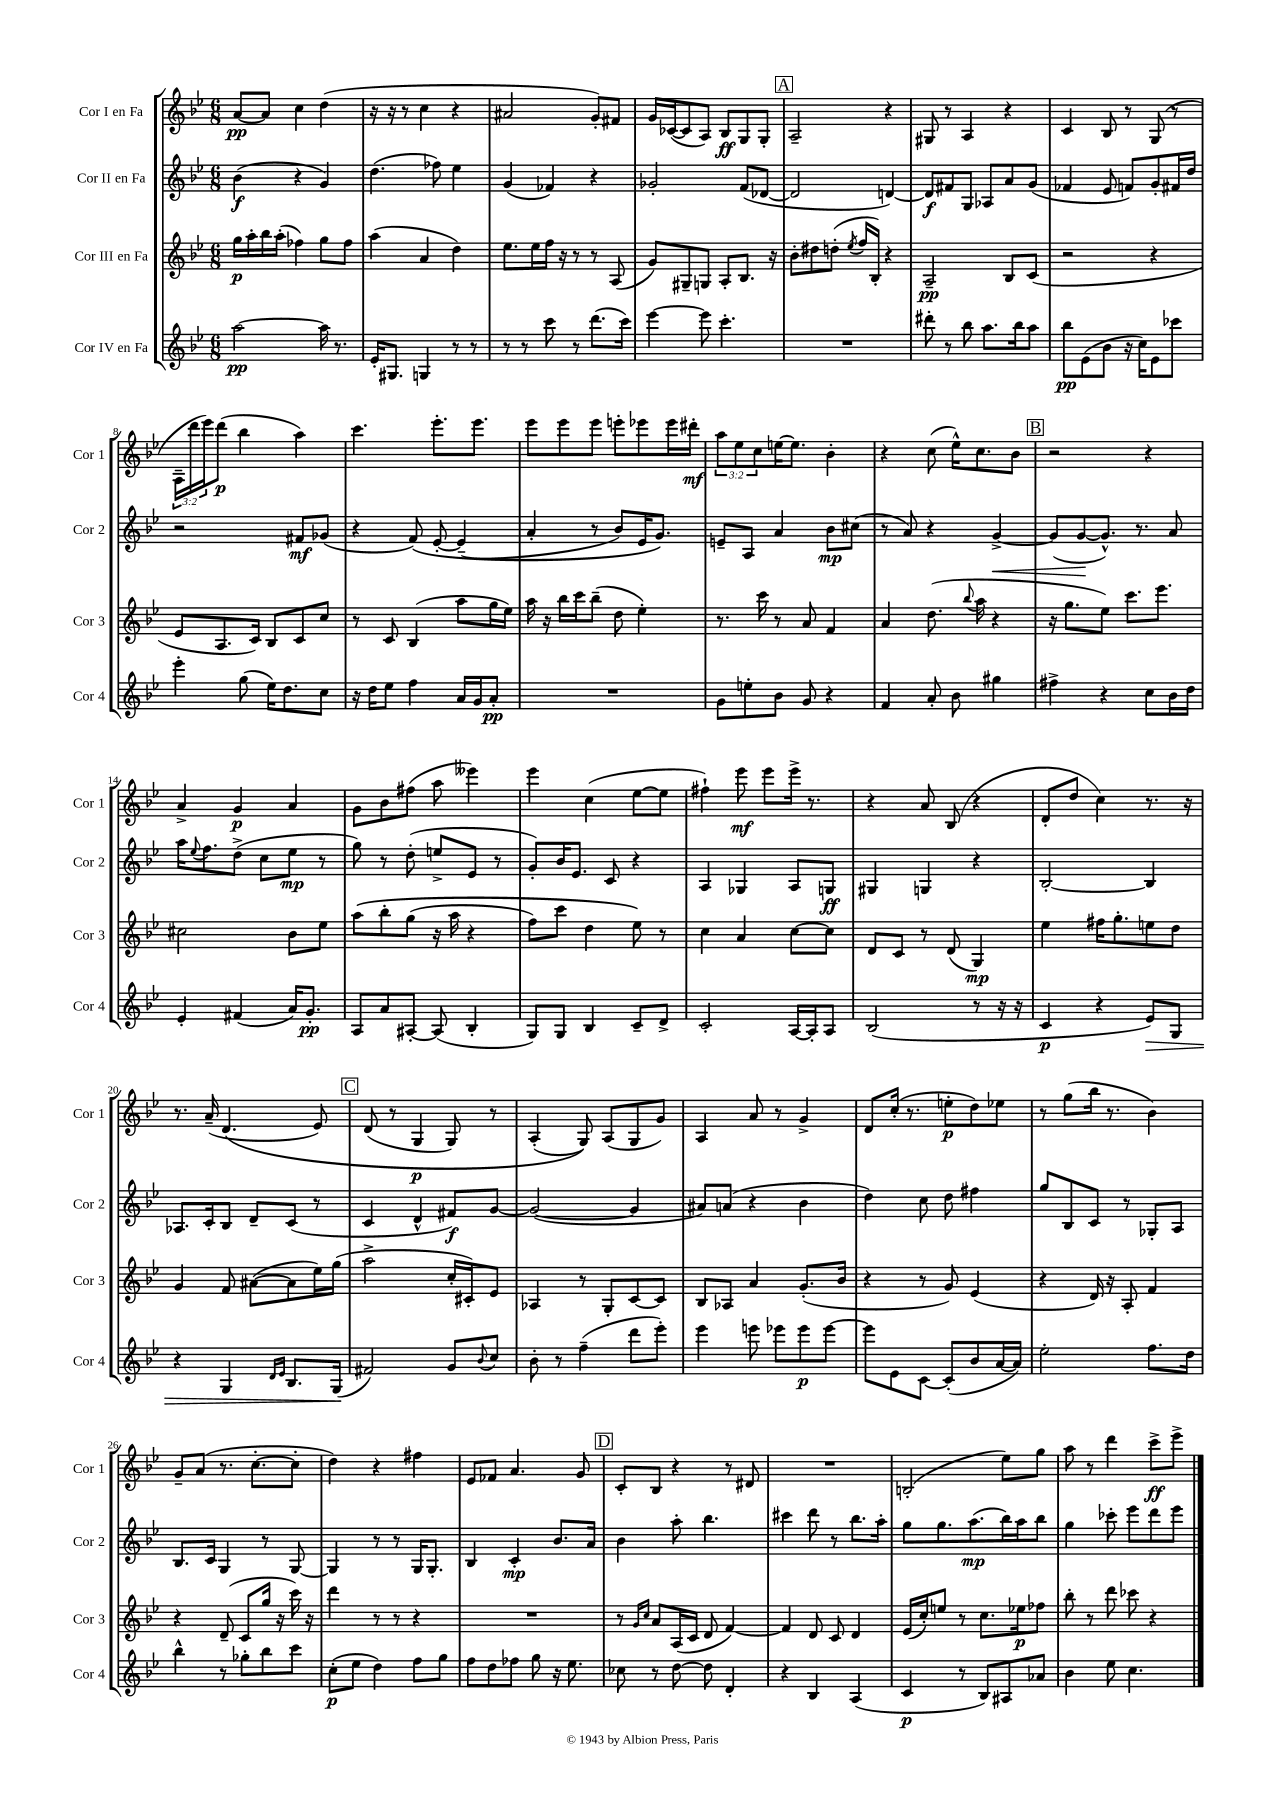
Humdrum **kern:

**kern	**kern	**kern	**kern
*staff4	*staff3	*staff2	*staff1
*clefG2	*clefG2	*clefG2	*clefG2
*k[b-e-]	*k[b-e-]	*k[b-e-]	*k[b-e-]
*M6/8	*M6/8	*M6/8	*M6/8
[2aa\	16gg\LL	(4b-\	[8a/L
.	16aa'\	.	.
.	16bb-\	.	8a/]J
.	(16aa'\JJ	.	.
.	4ff-\)	4r	4cc\
16aa\]	8gg\L	4g/)	(4dd\
8.r	.	.	.
.	8ff-\J	.	.
=	=	=	=
16e-'/LK	(4aa\	(4.dd\	16r
8.G#/J	.	.	16r
.	.	.	8r
4G/	4a/	.	4cc\
.	.	8ff-\)	.
8r	4dd\)	4ee-\	4r
8r	.	.	.
=	=	=	=
8r	8.ee-\L	(4g/	2a#/
8r	.	.	.
.	16ee-\L	.	.
8ccc\	16ff\JJ	4f-/)	.
.	16r	.	.
8r	8r	.	.
(8.ddd\L	8r	4r	8g'/L)
.	(8A/	.	8f#/J
16ccc\Jk)	.	.	.
=	=	=	=
[4eee-\	8g/L)	2g-'/	16g/LL
.	.	.	([16c-/J
.	8G#~/	.	8c-/]
8eee-\]	8G/J	.	8A/J)
4.ccc'\	8A'/L	.	8B-/L
.	8.B-/J	(8f/L	8G/
.	.	[8d-/J	8G'/J
.	16r	.	.
=	=	=	=
2.r	8b-'\L	2d-/]	2A~/
.	8dd#\	.	.
.	(8dd'\J	.	.
.	8qee-/	.	.
.	16ff/LL	.	.
.	16B-'/JJ)	.	.
.	4r	[4d/)	4r
=	=	=	=
8ddd#'\	2A~/	8d/]L	8G#/
8r	.	8f#/	8r
8bb-\	.	8G/J	4A/
8.aa\L	.	8A-/L	.
.	8B-/L	8a/	4r
16bb-\k	.	.	.
8aa\J	(8c/J	(8g/J	.
=	=	=	=
8bb-\L	2r	4f-/	4c/
(8e-\	.	.	.
8b-\J	.	8e-/	8B-/
16r	.	8f/L)	8r
16cc\LK)	.	.	.
8e-\	4r	8g'/	(8G/
8ccc-\J	.	16f#/L	8r
.	.	16dd/JJ	.
=	=	=	=
4eee-'\	8e-/L	2r	24A~\LL
.	.	.	24ddd\
.	.	.	24eee-\J)
.	8.A/	.	(8ddd\J
(8gg\	.	.	4bb-\
.	16c/Jk)	.	.
16ee-\LK)	8B-/L	.	.
8.dd\	.	.	.
.	8c/	8f#/L	4aa\)
8cc\J	8cc/J	(8g-/J	.
=	=	=	=
16r	8r	4r	4.ccc\
16dd\LK	.	.	.
8ee-\J	8c/	.	.
4ff\	(4B-/	&(8f/)	.
.	.	[8e-'/	8.eee-'\L
16a/LL	8aa\L	(4e-~/]	.
16g/J	.	.	8.eee-\J
8a'/J	16gg\L	.	.
.	16ee-\JJ)	.	.
=	=	=	=
2.r	16aa\	4a'/	8eee-\L
.	16r	.	.
.	16bb-\LL	.	8eee-\
.	16ccc\J	.	.
.	(8bb-~\J	8r	8eee-\J
.	8dd\	8b-/L)	8eee'\L
.	4ee-'\)	16e-/K	8eee-\
.	.	8.g/J&)	.
.	.	.	16eee-\L
.	.	.	16ddd#'\JJ
=	=	=	=
8g\L	8.r	8e~/L	12aa\L
.	.	.	12ee-\
8ee'\	.	8A/J	.
.	.	.	12cc\
.	16ccc\	.	.
8b-\J	8r	4a/	[16ee\K
.	.	.	8.ee\]J
8g/	8a/	.	.
4r	4f/	8b-\L	4b-'\
.	.	(8cc#\J	.
=	=	=	=
4f/	4a/	8r	4r
.	.	8a/)	.
8a'/	(8.dd\	4r	(8cc\
8b-\	.	.	16ee-^^\LK)
.	8qqbb-/	.	.
.	16aa\	.	8.cc\
4gg#\	4r	[4g^/	.
.	.	.	8b-\J
=	=	=	=
4ff#^\	16r	(8g/]L	2r
.	8.gg\L	.	.
.	.	[8g/	.
4r	8ee-\J)	8.g^^/]J)	.
.	8.ccc\L	.	.
.	.	8.r	.
8cc\L	.	.	4r
.	8.eee-\J	.	.
16b-\L	.	8a/	.
16dd\JJ	.	.	.
=	=	=	=
4e-'/	2cc#\	16aa\LK	4a^/
.	.	8qqee-/	.
.	.	8.ff\	.
(4f#/	.	(8dd^\J	4g/
.	.	8cc\L	.
16a/LK)	8b-\L	8ee-\J	4a/
8.g'/J	.	.	.
.	8ee-\J	8r	.
=	=	=	=
8A/L	&(8aa\L	8gg\)	8g\L
8a/	8bb-'\	8r	8b-\
[8A#'/J	(8gg\J	(8dd'\	(8ff#\J
(8A#/]	16r	8ee^/L	8aa\
.	16aa\	.	.
4B-'/	4r	8e-/J	4eee--\)
.	.	8r	.
=	=	=	=
8G/L)	8ff\L)	8g'/L)	4eee-\
8G/J	8ccc\J	16b-/K	.
.	.	8.e-/J	.
4B-/	4dd\	.	(4cc\
.	.	8c/	.
8c~/L	8ee-\&)	4r	[8ee-\L
8d^/J	8r	.	8ee-\]J
=	=	=	=
2c'/	4cc\	4A/	4ff#`\)
.	4a/	4G-/	8eee-\
.	.	.	8eee-\L
[16A/LL	[8cc\L	8A/L	16eee-^\Jk
16A'/]J	.	.	8.r
8A/J	8cc\]J	8G/J	.
=	=	=	=
(2B-/	8d/L	4G#/	4r
.	8c/J	.	.
.	8r	4G/	8a/
.	(8d/	.	(8B-/
8r	4G/)	4r	4r
16r	.	.	.
16r	.	.	.
=	=	=	=
4c/	4ee-\	[2B-'/	8d'/L
.	.	.	8dd/J
4r	16ff#\LK	.	4cc\)
.	8.gg'\	.	.
8e-/L)	8ee\	4B-/]	8.r
8G/J	8dd\J	.	.
.	.	.	16r
=	=	=	=
4r	4g/	8.A-/L	8.r
.	.	16c'/k	(16a~/
4G/	8f/	8B-/J	&(4.d/
.	([8a#\L	8d~/L	.
16qqd/LL	.	.	.
16qqe-/JJ	.	.	.
8.B-/L	8a#\]	(8c/J	.
.	16ee-\L)	8r	8e-/)
(16G/Jk	(16gg\JJ	.	.
=	=	=	=
2f#/)	2aa^\	4c/	(8d/
.	.	.	8r
.	.	4d^^/	4G/
8g/L	16cc'/LL	8f#/L)	8G/)
.	16c#'/J)	.	.
8qqb-/	.	.	.
8cc/J	8e-/J	[8g/J	8r
=	=	=	=
8b-'\	4A-/	(2g/_	(4A'/
8r	.	.	.
(4ff~\	8r	.	8G/)&)
.	8G'/L	.	(8A/L
8ddd\L	[8c/	4g/]	8G/
8eee-'\J)	8c/]J	.	8g/J)
=	=	=	=
4eee-\	8B-/L	8a#/L)	4A/
.	8A-/J	(8a/J	.
8eee\	4a/	4r	8a/
8eee-\L	.	.	8r
8eee-\	(8.g'/L	4b-\	4g^/
[8eee-\J	.	.	.
.	16b-/Jk	.	.
=	=	=	=
8eee-\]L	4r	4dd\)	8d/L
8e-\	.	.	(16cc'/Jk
.	.	.	8.r
[8c\J	8r	8cc\	.
(8c'/]L	8g/)	8dd\	8ee'\L
8b-/	(4e-/	4ff#\	8dd\)
[16a/L	.	.	8ee-\J
16a/]JJ)	.	.	.
=	=	=	=
2ee-'\	4r	8gg/L	8r
.	.	8B-/	(8gg\L
.	16d/)	8c/J	16bb-\Jk
.	16r	.	8.r
.	8A'/	8r	.
8.ff\L	4f/	8G-'/L	4b-\)
.	.	8A/J	.
16dd\Jk	.	.	.
=	=	=	=
4bb-^^\	4r	8.B-/L	8g~/L
.	.	.	(8a/J
.	.	16c/Jk	.
8r	(8d~/	4G/	8.r
8gg-'\L	8c/L	.	.
.	.	.	[8.cc'\L
8bb-\	16gg/Jk	8r	.
.	16r	.	.
8ccc\J	16ccc\)	[8G/	8cc'\]J
.	16r	.	.
=	=	=	=
(8cc'\L	4ddd\	4G/]	4dd\)
8ee-\J	.	.	.
4dd\)	8r	8r	4r
.	8r	8r	.
8ff\L	4r	16G/LK	4ff#\
.	.	8.G'/J	.
8gg\J	.	.	.
=	=	=	=
8ff\L	2.r	4B-/	8e-/L
8dd\	.	.	8f-/J
8ff-\J	.	4c'/	4.a/
8gg\	.	.	.
16r	.	8.b-/L	.
8.ee-\	.	.	.
.	.	.	8g/
.	.	16a/Jk	.
=	=	=	=
8cc-\	8r	4b-\	8c'/L
.	16qqg/LL	.	.
.	16qqcc/JJ	.	.
8r	8a/L	.	8B-/J
[8dd\	(16A/L	8aa'\	4r
.	16c/JJ	.	.
8dd\]	8d/	4.bb-\	.
4d'/	[4f/)	.	8r
.	.	.	8d#/
=	=	=	=
4r	4f/]	4ccc#\	2.r
4B-/	8d/	8ddd\	.
.	8c/	8r	.
(4A/	4d/	8.bb-\L	.
.	.	16aa'\Jk	.
=	=	=	=
4c/	(16e-/LL	8gg\L	(2B'/
.	16cc'/J)	.	.
.	8ee/J	8.gg\	.
8r	8r	.	.
.	.	(8.aa\	.
8B-/L)	8.cc\L	.	.
8A#/	.	16bb-\L)	8ee-\L)
.	16ee-\k	16aa\J	.
8a-/J	8ff-\J	8bb-\J	8gg\J
=	=	=	=
4b-\	8bb-'\	4gg\	8aa\
.	8r	.	8r
8ee-\	8ddd\	8ccc-'\	4ddd\
4.cc\	8ccc-\	8eee-\L	.
.	4r	8ddd\	8ccc^\L
.	.	8eee-\J	8eee-^\J
==	==	==	==
*-	*-	*-	*-
